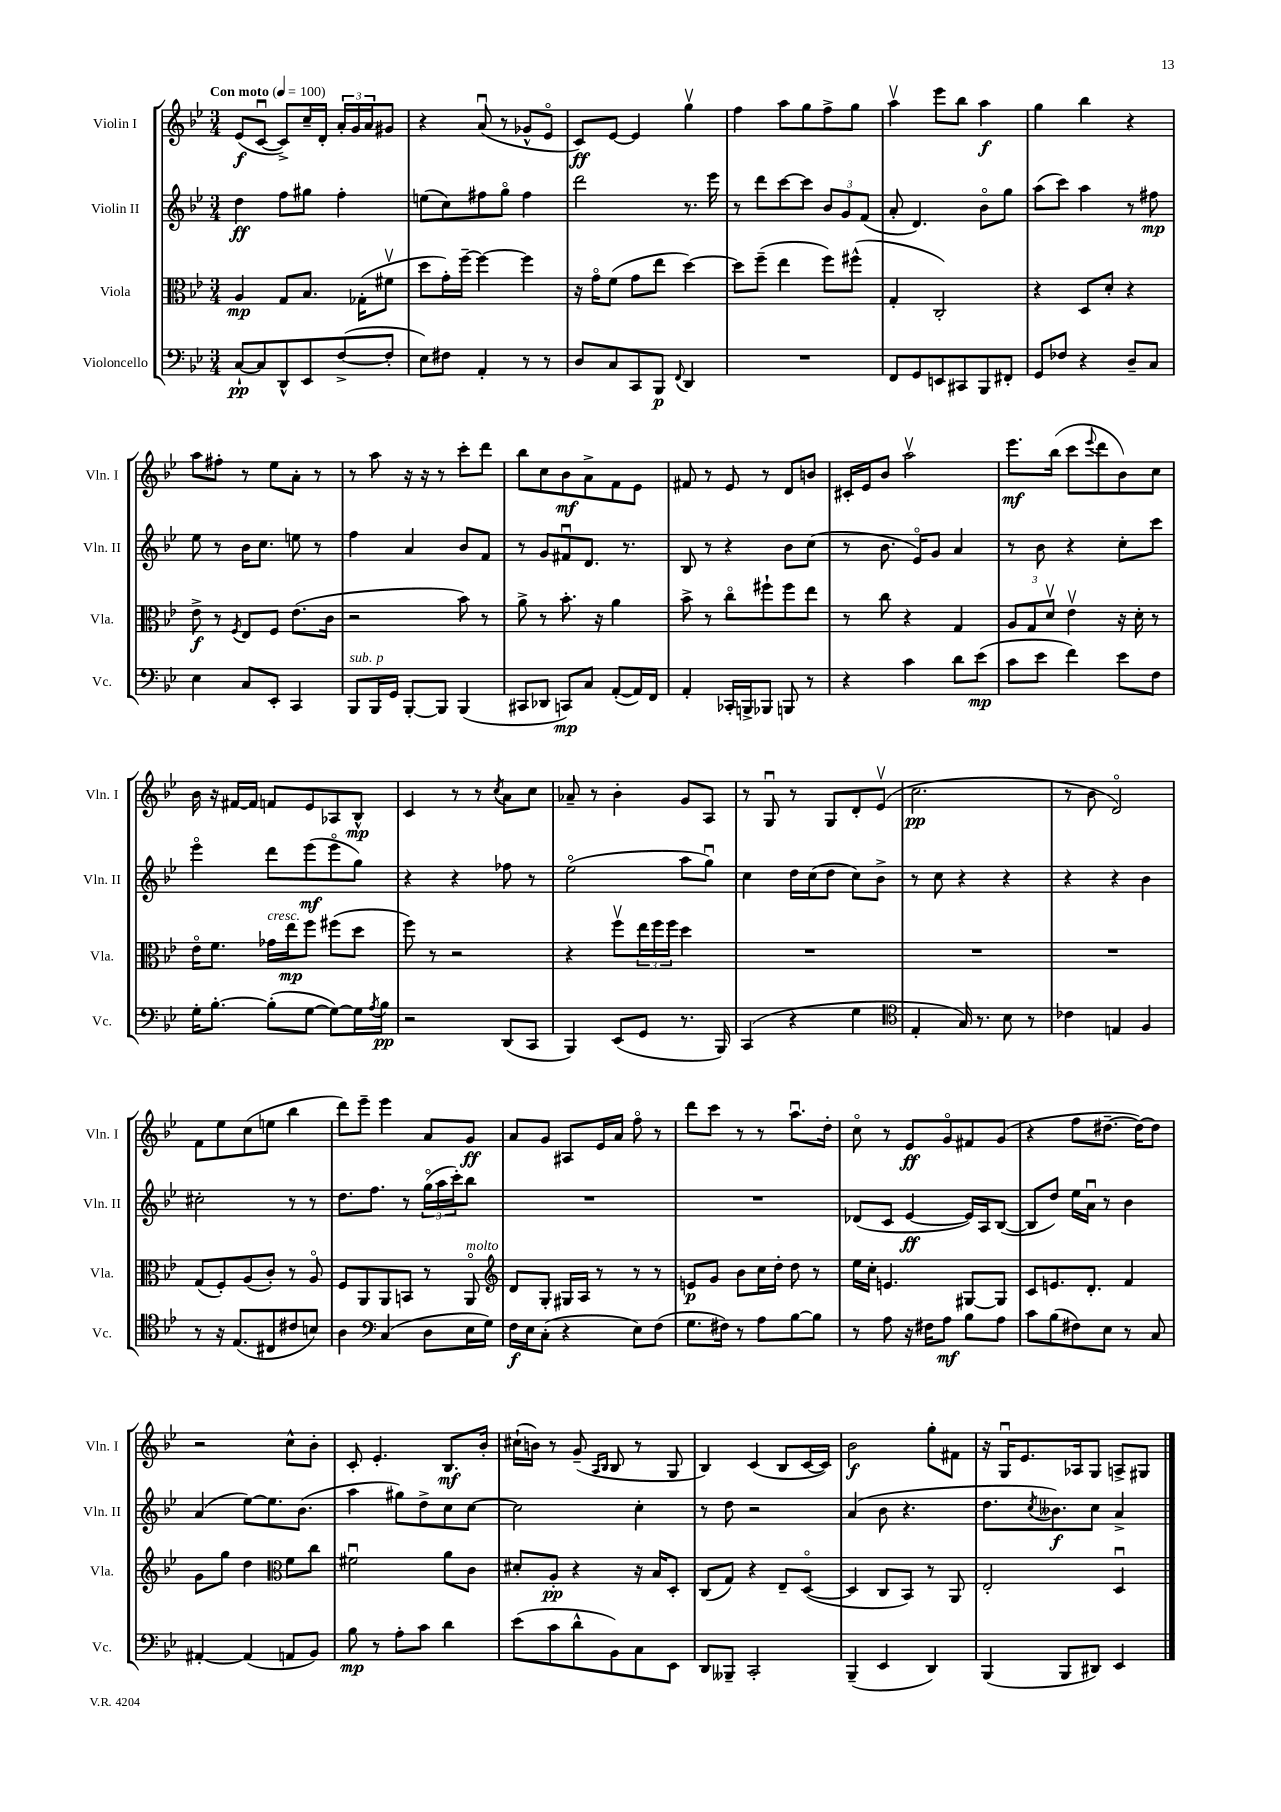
<<
\new StaffGroup <<
\new Staff = "s0" \with { instrumentName = "Violin I" shortInstrumentName = "Vln. I" } {
    \clef treble \key bes \major \numericTimeSignature \time 3/4 \tempo "Con moto" 4 = 100
    ees'8\f( c'8~\downbow c'8->) c''16-- d'16-. \tuplet 3/2 { a'16-. g'16 a'16 } gis'8 |
    r4 a'8\downbow( r8 ges'8-^ ees'8\flageolet |
    c'8\ff) ees'8~ ees'4 g''4\upbow |
    f''4 a''8 g''8 f''8-> g''8 |
    a''4\upbow ees'''8 bes''8 a''4\f |
    g''4 bes''4 r4 |
    a''8 fis''8-. r8 ees''8 a'8-. r8 |
    r8 a''8 r16 r16 r8 c'''8-. d'''8 |
    bes''8 c''8 bes'8\mf a'8-> f'8 ees'8 |
    fis'8 r8 ees'8 r8 d'8 b'8 |
    cis'16-. ees'16 bes'8 a''2\upbow |
    ees'''8.\mf bes''16( c'''8 \appoggiatura { ees'''8 } d'''8 bes'8) c''8 |
    bes'16 r16 fis'16~ fis'16 f'8 ees'8 aes8 bes8-^\mp |
    c'4 r8 r8 \acciaccatura { c''8 } a'8 c''8 |
    aes'8-- r8 bes'4-. g'8 a8 |
    r8 g8\downbow r8 g8 d'8-. ees'8\upbow( |
    c''2.\pp |
    r8 bes'8 d'2\flageolet) |
    f'8 ees''8 c''8( e''8 bes''4 |
    d'''8) ees'''8-- ees'''4 a'8 g'8\ff |
    a'8 g'8 ais8 ees'16 a'16 f''8\flageolet r8 |
    d'''8 c'''8 r8 r8 a''8.\downbow d''16-. |
    c''8\flageolet r8 ees'8\ff g'8\flageolet fis'8 g'8( |
    r4 f''8 dis''8.~-- dis''16~) dis''8 |
    r2 c''8-^ bes'8-. |
    c'8-. ees'4.-. bes8.\mf bes'16-. |
    cis''16-!( b'16) r8 g'8--( \grace { a16 bes16 } bes8 r8 g8 |
    bes4) c'4( bes8 c'16~ c'16) |
    bes'2\f g''8-. fis'8 |
    r16 g16\downbow ees'8. aes16 g8 a8-> gis8 \bar "|." |
}
\new Staff = "s1" \with { instrumentName = "Violin II" shortInstrumentName = "Vln. II" } {
    \clef treble \key bes \major \numericTimeSignature \time 3/4
    d''4\ff f''8 gis''8 f''4-. |
    e''8( c''8) fis''8 g''8\flageolet fis''4 |
    d'''2 r8. ees'''16 |
    r8 d'''8 c'''8~ c'''8 \tuplet 3/2 { bes'8 g'8 f'8( } |
    a'8-. d'4.) bes'8\flageolet g''8 |
    a''8( c'''8) a''4 r8 fis''8\mp |
    ees''8 r8 bes'16 c''8. e''8 r8 |
    f''4 a'4 bes'8 f'8 |
    r8 g'8 fis'8\downbow d'8. r8. |
    bes8 r8 r4 bes'8 c''8( |
    r8 bes'8. ees'16\flageolet) g'8 a'4 |
    r8 bes'8 r4 c''8-. c'''8 |
    ees'''4\flageolet d'''8 ees'''8\mf( ees'''8\flageolet g''8) |
    r4 r4 fes''8 r8 |
    ees''2\flageolet( a''8 g''8\downbow) |
    c''4 d''16 c''16( d''8 c''8) bes'8-> |
    r8 c''8 r4 r4 |
    r4 r4 bes'4 |
    cis''2-. r8 r8 |
    d''8. f''8. r8 \tuplet 3/2 { g''16\flageolet( a''16 c'''16-.) } bes''8 |
    R2. |
    R2. |
    des'8( c'8 ees'4~\ff ees'16) a16 bes8~( |
    bes8 d''8) ees''16 a'16\downbow r8 bes'4 |
    a'4( ees''8~) ees''8. bes'8.( |
    a''4 gis''8) d''8-> c''8 c''8~ |
    c''2 c''4-. |
    r8 d''8 r2 |
    a'4( bes'8 r4. |
    d''8. \acciaccatura { c''8 } beses'8.\f) c''8 a'4-> \bar "|." |
}
\new Staff = "s2" \with { instrumentName = "Viola" shortInstrumentName = "Vla." } {
    \clef alto \key bes \major \numericTimeSignature \time 3/4
    a4\mp g8 bes8. ges16-.( fis'8\upbow |
    d''8 g'16-.) f''16~-- f''4~ f''4 |
    r16 g'16\flageolet f'8( g'8 ees''8 d''4~) |
    d''8 f''8--( ees''4 f''8) fis''8-^( |
    g4-. c2-.) |
    r4 d8 d'8-. r4 |
    ees'8->\f r8 \acciaccatura { f8 } ees8 f8 ees'8.( c'16 |
    r2 bes'8) r8 |
    a'8-> r8 bes'8.-. r16 a'4 |
    bes'8-> r8 c''8\flageolet fis''8-! fis''8 ees''8 |
    r8 c''8 r4 g4 |
    \tuplet 3/2 { a8 g8 d'8\upbow } ees'4\upbow r16 d'16-. r8 |
    ees'16\flageolet f'8. ges'16^\markup { \italic "cresc." } ees''16\mp f''8 fis''8( d''8 |
    f''8) r8 r2 |
    r4 f''8\upbow \tuplet 3/2 { ees''16 f''16 f''16 } d''4 |
    R2. |
    R2. |
    R2. |
    g8( f8-.) a8( c'8-.) r8 a8\flageolet |
    f8 a,8 a,8 b,8 r8 a,8\flageolet^\markup { \italic "molto" } |
    \clef treble d'8 g8-. gis16 a16 r8 r8 r8 |
    e'8\p g'8 bes'8 c''16 d''16-. d''8 r8 |
    ees''16 c''16-. e'4. gis8~ gis8 |
    c'8 e'8. d'8.-. f'4 |
    g'8 g''8 d''4 \clef alto f'8 c''8 |
    fis'2\downbow a'8 c'8 |
    dis'8-. a8-.\pp r4 r16 bes16 d8-. |
    c8( g8) r4 ees8-- d8~\flageolet( |
    d4 c8 bes,8) r8 a,8 |
    ees2-. d4\downbow \bar "|." |
}
\new Staff = "s3" \with { instrumentName = "Violoncello" shortInstrumentName = "Vc." } {
    \clef bass \key bes \major \numericTimeSignature \time 3/4
    c8~-!\pp c8 d,8-^ ees,8 f8~->( f8-. |
    ees8) fis8 a,4-. r8 r8 |
    d8 c8 c,8 bes,,8\p \appoggiatura { f,8 } d,4 |
    R2. |
    f,8 g,8 e,8 cis,8 bes,,8 fis,8-. |
    g,8 fes8 r4 d8-- c8 |
    ees4 c8 ees,8-. c,4 |
    bes,,8^\markup { \italic "sub. p" } bes,,16 g,16 bes,,8~-. bes,,8 bes,,4( |
    cis,8 des,8 c,8\mp) c8 a,8~-.( a,16) f,16 |
    a,4-. ces,16-. b,,16-> bes,,8 b,,8 r8 |
    r4 c'4 d'8 ees'8\mp( |
    c'8 ees'8 f'4) ees'8 f8 |
    g16-. bes8.~-. bes8-.( g8~ g8~) g16 \acciaccatura { a8 } bes16\pp |
    r2 d,8( c,8 |
    bes,,4) ees,8( g,8 r8. bes,,16) |
    c,4( r4 g4 |
    \clef tenor ees4-. g16) r8. bes8 r8 |
    ces'4 e4 f4 |
    r8 r16 ees8.( cis8 cis'8 b8) |
    a4 \clef bass c4( d8 ees16 g16) |
    f16\f ees16 c8-.( r4 ees8) f8( |
    g8. fis16) r8 a8 bes8~ bes8 |
    r8 a8 r16 fis16 a8\mf bes8 a8 |
    c'8 bes8( fis8) ees8 r8 c8 |
    ais,4~-. ais,4( a,8 bes,8) |
    bes8\mp r8 a8-. c'8 d'4 |
    ees'8( c'8 d'8-^ bes,8) c8 ees,8 |
    d,8 beses,,8-- c,2-. |
    bes,,4--( ees,4 d,4) |
    bes,,4( bes,,8 dis,8) ees,4 \bar "|." |
}
>>
>>
\layout { \context { \Score \remove "Bar_number_engraver" } }
